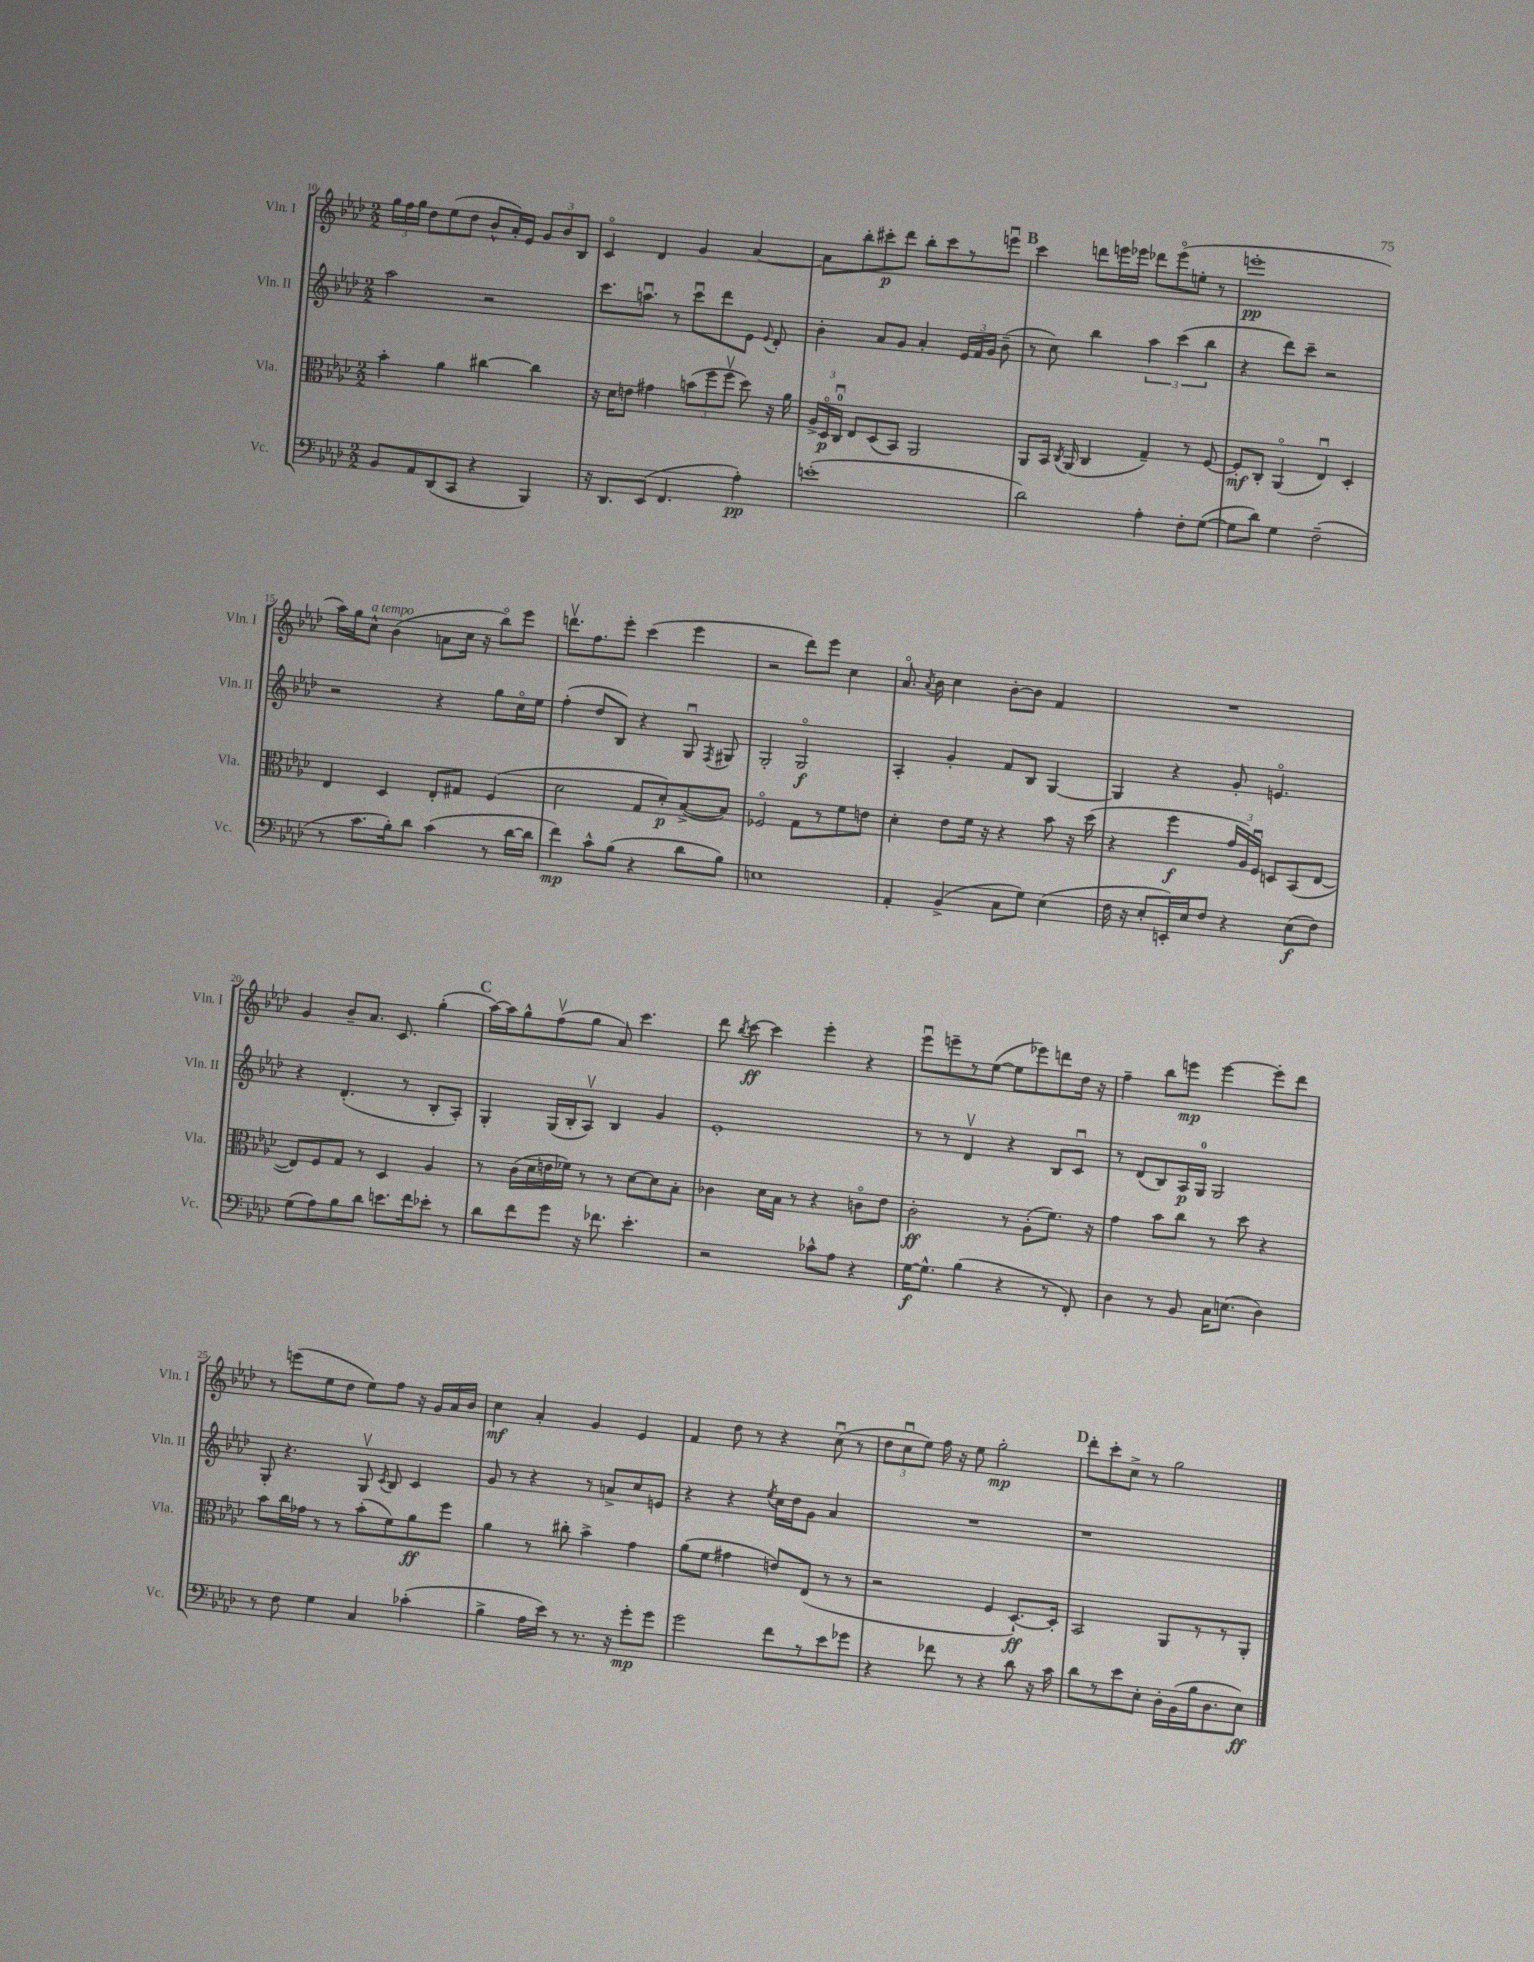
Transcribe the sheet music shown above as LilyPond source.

<<
\new StaffGroup <<
\new Staff = "s0" \with { instrumentName = "Vln. I" shortInstrumentName = "Vln. I" } {
    \clef treble \key aes \major \numericTimeSignature \time 2/2
    \autoBeamOff \tuplet 3/2 { g''16[ f''16 g''16] } des''8[ ees''8( des''8] bes'8[-^ aes'16-.) ees'16] \tuplet 3/2 { g'8[ bes'8 bes8] } |
    c'4\flageolet des'4 g'4 aes'4~ |
    aes'8[ bes''8-. cis'''8-.\p des'''8] bes''8[-. cis'''8 r8 e'''8]\downbow |
    \mark \markup { \bold "B" } c'''4 d'''8[ e'''16 ees'''16] des'''8[ ees'''8\flageolet( e''8]-. r8 |
    e'''1-.\pp |
    aes''16[) g''16 c''8]-^^\markup { \italic "a tempo" } bes'4( a'8[ c''16] r16 bes''8[\flageolet) ees'''8] |
    d'''8.[\upbow f''8. ees'''8]-. c'''4( ees'''4 |
    r2 des'''8[) ees'''8] c''4 |
    aes'8.\flageolet \acciaccatura { aes'8 } bes'16 c''4 bes'8[~-. bes'8] f'4 |
    R1 |
    g'4 bes'8[-- aes'8.] c'8. g''4-.( |
    \mark \markup { \bold "C" } aes''16[~) aes''16 g''8-^ f''8\upbow( g''8] aes'8) c'''4. |
    des'''8 \acciaccatura { bes''8 } c'''8~\ff c'''4 ees'''4-. r4 |
    ees'''8[\downbow e'''8-- r8 ees''8]~( ees''8[ ees'''8) d'''8 des''16] r16 |
    f''4-- bes''8[ e'''8]\mp e'''4~ e'''8[-. des'''8] |
    r8 e'''8[( ees''8 des''8] ees''8[) f''8] r16 g'16[ aes'16 bes'16] |
    c''4\mf aes'4-. g'4 ees'4 |
    f'4 des''8 r8 r4 c''8\downbow( r8 |
    \tuplet 3/2 { des''8[ c''8\downbow ees''8]) } f''16 r16 ees''8 g''2-.\mp |
    \mark \markup { \bold "D" } des'''8[-. c'''8-. c''8]-> r8 g''2 \bar "|." |
}
\new Staff = "s1" \with { instrumentName = "Vln. II" shortInstrumentName = "Vln. II" } {
    \clef treble \key aes \major \numericTimeSignature \time 2/2
    \autoBeamOff aes''2 r2 |
    c'''8.[ a''8.]\downbow r8 c'''8[\downbow des'''8 ees'8] \appoggiatura { ees'8 } des'8-. |
    bes'4-. aes'8[ g'8] aes'4-. \tuplet 3/2 { ees'16[ f'16 g'16] } bes'8--( |
    \mark \markup { \bold "B" } r8 c''8) bes''4 \tuplet 3/2 { aes''4 c'''4( bes''4 } |
    r4 des'''8[) c'''8]-- r2 |
    r2 r4 g''8[ c''16\flageolet ees''16] |
    f''4-.( des''8[ bes8]) r4 g8\downbow \acciaccatura { f8 } gis8 |
    g2-. g2\flageolet\f |
    aes4-. g'4-. f'8[ bes8] g4~ |
    g4 r4 g'8-. e'4.\flageolet |
    r4 des'4.-.( r8 bes8[-. aes8]-.) |
    \mark \markup { \bold "C" } g4-. g16[( bes16-. aes8]\upbow) bes4 g'4 |
    ees'1-. |
    r8 r8 des'4\upbow r4 bes8[ c'8]\downbow |
    r8 des'8[( bes8) aes16\p g16]-0 g2 |
    g8-. r4. g8\upbow \acciaccatura { c'8 } bes8 c'4 |
    g'8 r8 r4 r8 a'8[-> c''8 e'8] |
    r4 r4 \acciaccatura { ees''8 } c''16[ des''16 g'8] aes'4 |
    R1 |
    \mark \markup { \bold "D" } r1 \bar "|." |
}
\new Staff = "s2" \with { instrumentName = "Vla." shortInstrumentName = "Vla." } {
    \clef alto \key aes \major \numericTimeSignature \time 2/2
    \autoBeamOff bes'4-. aes'4 cis''4~ cis''4 |
    r16 des'16[ e'8] gis'4 \tuplet 3/2 { b'8[( f''8 f''8]\upbow } des''8) r16 aes'16 |
    \tuplet 3/2 { aes16[-> des16\flageolet\p c16]-0\downbow } ees8[ des8( bes,8]) aes,2 |
    \mark \markup { \bold "B" } aes,8[ bes,16] \acciaccatura { c8 } aes,16( c4 g4--) r8 f8~ |
    f8[-.\mf c8]-. aes,4\flageolet( ees4\downbow) des4-. |
    ees4 des4 ees8[-. gis8] f4( |
    des'2 g8[ des'8-.\p) bes8~->( bes8]) |
    fes2\flageolet g8[ r8 f'8 e'8] |
    des'4-. ees'8[ f'16] r16 r4 bes'8 r16 des''16( |
    r4 f''4\f \tuplet 3/2 { g'16[ aes16) f16]\downbow } d8[ bes,8( ees8]~ |
    ees8[) f8 g8] r8 des4 aes4 |
    \mark \markup { \bold "C" } r8 c'16[( des'16 e'16 fes'16]) r8 r8 des'8[~ des'8 bes8]-. |
    ces'4 des'16[ bes16] r8 r4 c'8[\flageolet ees'8] |
    c'2-.\ff r8 aes8[-.( f'8.]) r16 |
    g'4 bes'8[ c''8] r8 des''8 r4 |
    bes'8[ c''16 ges'16] r8 r8 bes'8[-.( f'8) aes'8\ff f''8] |
    aes'4 r8 cis''8-. bes'4-> g'4 |
    aes'8[( f'8] gis'4 e'8[) ees8]( r8 r8 |
    r2 f4 des8.[~-!\ff) des16]-. |
    \mark \markup { \bold "D" } bes,2 aes,8[ r8 r8 aes,8]-. \bar "|." |
}
\new Staff = "s3" \with { instrumentName = "Vc." shortInstrumentName = "Vc." } {
    \clef bass \key aes \major \numericTimeSignature \time 2/2
    \autoBeamOff bes,8[ aes,8 des,8( c,8] r4 bes,,4) |
    r16 des,8.[ ees,8]( f,4. aes4-.\pp) |
    e'1-.( |
    \mark \markup { \bold "B" } des'2) aes4-. f8[-. g8]~( |
    g8[ des'8]) g4 f2--( |
    r8 c'8.[ bes16-.) des'8] c'4( r8 des'16[~ des'16] |
    f'4\mp) c'8[-^ bes8]( r4 des'8[ bes8]) |
    e1 |
    aes,4-. bes,4->( c8[ g8]) ees4( |
    f16 r16 ees8[-. e,16-.) ees16 f8] r4 ees8[\f( f8]) |
    g8[( aes8) bes8 des'8] e'8.[ f'16 ees'8]-. r8 |
    \mark \markup { \bold "C" } des'8[ f'8 g'8] r16 fes'8. ees'4.-. |
    r2 ces'8[-^ aes8] r4 |
    g16[~\f g8.]-^ bes4( r4 r8 f,8-.) |
    des4 r8 bes,8 c16[ e8.]( des4) |
    r8 f8 g4 c4 ces'4-.( |
    bes4-> aes16[ ees'16]) r8 r8. r16 g'8[-.\mp g'8] |
    g'2 f'8[ r8 ees'8 ges'8] |
    r4 fes'8 r8 r4 des'8 r16 c'16 |
    \mark \markup { \bold "D" } des'8[ r8 ees'8 ees8]-. des16[-. bes,16( bes16 des8. ees8]\ff) \bar "|." |
}
>>
>>
\layout { \context { \Score currentBarNumber = #10 } }
